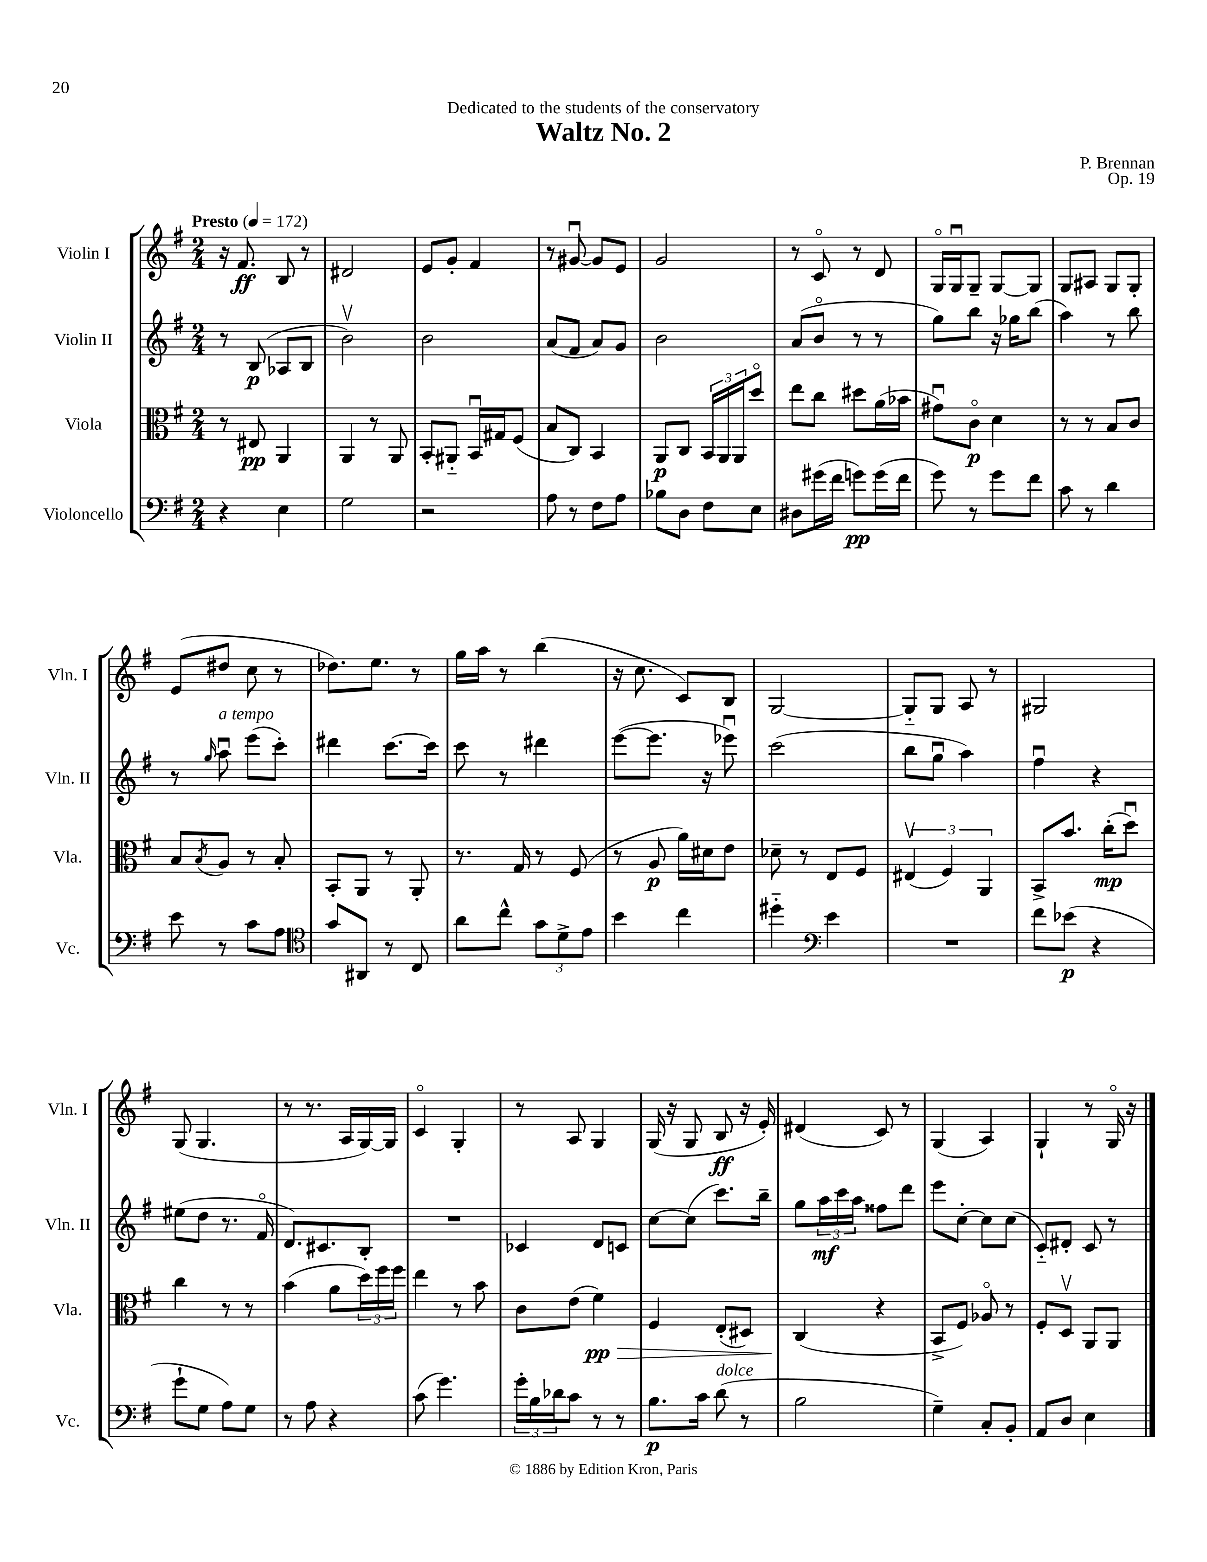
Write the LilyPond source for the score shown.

\header { title = "Waltz No. 2" composer = "P. Brennan" dedication = "Dedicated to the students of the conservatory" opus = "Op. 19" }
<<
\new StaffGroup <<
\new Staff = "s0" \with { instrumentName = "Violin I" shortInstrumentName = "Vln. I" } {
    \clef treble \key g \major \numericTimeSignature \time 2/4 \tempo "Presto" 4 = 172
    r16 fis'8.\ff b8 r8 |
    dis'2 |
    e'8 g'8-. fis'4 |
    r8 gis'8~\downbow gis'8 e'8 |
    g'2 |
    r8 c'8\flageolet r8 d'8 |
    g16\flageolet g16\downbow g8-- g8~ g8 |
    g8 ais8 g8 g8-. |
    e'8( dis''8 c''8 r8 |
    des''8.) e''8. r8 |
    g''16 a''16 r8 b''4( |
    r16 c''8. c'8) b8 |
    g2~ |
    g8-_ g8 a8 r8 |
    gis2 |
    g8( g4. |
    r8 r8. a16 g16~) g16 |
    c'4\flageolet g4-. |
    r8 a8 g4 |
    g16( r16 g8 b8\ff r16 e'16-.) |
    dis'4( c'8) r8 |
    g4( a4) |
    g4-! r8 g16\flageolet r16 \bar "|." |
}
\new Staff = "s1" \with { instrumentName = "Violin II" shortInstrumentName = "Vln. II" } {
    \clef treble \key g \major \numericTimeSignature \time 2/4
    r8 b8\p( aes8 b8 |
    b'2\upbow) |
    b'2 |
    a'8( fis'8 a'8) g'8 |
    b'2 |
    a'8( b'8\flageolet r8 r8 |
    g''8) b''8 r16 ges''16 b''8( |
    a''4) r8 b''8 |
    r8 \grace { g''16 } a''8\downbow^\markup { \italic "a tempo" } e'''8( c'''8-.) |
    dis'''4 c'''8.~ c'''16 |
    c'''8 r8 dis'''4 |
    e'''8~( e'''8. r16 ees'''8\downbow) |
    c'''2( |
    b''8 g''8\downbow a''4) |
    fis''4\downbow r4 |
    eis''8( d''8 r8. fis'16\flageolet |
    d'8.) cis'8. b8-. |
    R2 |
    ces'4 d'8 c'8 |
    c''8~ c''8( c'''8.) b''16-- |
    g''8 \tuplet 3/2 { a''16\mf c'''16 a''16 } fisis''8 d'''8 |
    e'''8 c''8~-. c''8 c''8( |
    c'8-_) dis'8-. c'8 r8 \bar "|." |
}
\new Staff = "s2" \with { instrumentName = "Viola" shortInstrumentName = "Vla." } {
    \clef alto \key g \major \numericTimeSignature \time 2/4
    r8 eis8\pp a,4 |
    a,4 r8 a,8 |
    b,8-. ais,8-_ b,16\downbow gis16 fis8( |
    b8 c8) b,4 |
    a,8\p c8 \tuplet 3/2 { b,16 a,16 a,16 } d''8\flageolet |
    e''8 c''8 dis''8 a'16( bes'16 |
    gis'8\downbow) c'8\flageolet\p d'4 |
    r8 r8 b8 c'8 |
    b8 \acciaccatura { b8 } a8 r8 b8-. |
    b,8-. a,8 r8 a,8-. |
    r8. g16 r8 fis8( |
    r8 a8\p a'16) dis'16 e'8 |
    des'8-- r8 e8 fis8 |
    \tuplet 3/2 { eis4\upbow( fis4) a,4 } |
    b,8-> b'8. c''16-.\mp( d''8\downbow) |
    c''4 r8 r8 |
    b'4( a'8 \tuplet 3/2 { d''16) fis''16 fis''16 } |
    e''4 r8 b'8 |
    c'8 e'8( fis'4\pp\>) |
    fis4 e8-.( dis8) |
    c4\!( r4 |
    b,8-> fis8) aes8\flageolet r8 |
    fis8-. d8\upbow a,8 a,8 \bar "|." |
}
\new Staff = "s3" \with { instrumentName = "Violoncello" shortInstrumentName = "Vc." } {
    \clef bass \key g \major \numericTimeSignature \time 2/4
    r4 e4 |
    g2 |
    r2 |
    a8 r8 fis8 a8 |
    bes8 d8 fis8 e8 |
    dis8 gis'16( fis'16 g'8\pp) g'16( fis'16 |
    g'8) r8 g'8 fis'8 |
    c'8 r8 d'4 |
    e'8 r8 c'8 a8 |
    \clef tenor g'8 ais,8 r8 c8 |
    a'8 c''8-^ \tuplet 3/2 { g'8 d'8-> e'8 } |
    b'4 c''4 |
    dis''4-_ \clef bass e'4 |
    R2 |
    fis'8 ees'8\p( r4 |
    g'8-! g8 a8) g8 |
    r8 a8 r4 |
    c'8( g'4.) |
    \tuplet 3/2 { g'16-. b16 des'16 } c'8 r8 r8 |
    b8.\p c'16 d'8^\markup { \italic "dolce" }( r8 |
    b2 |
    g4--) c8-. b,8-. |
    a,8 d8 e4 \bar "|." |
}
>>
>>
\layout { \context { \Score \remove "Bar_number_engraver" } }
